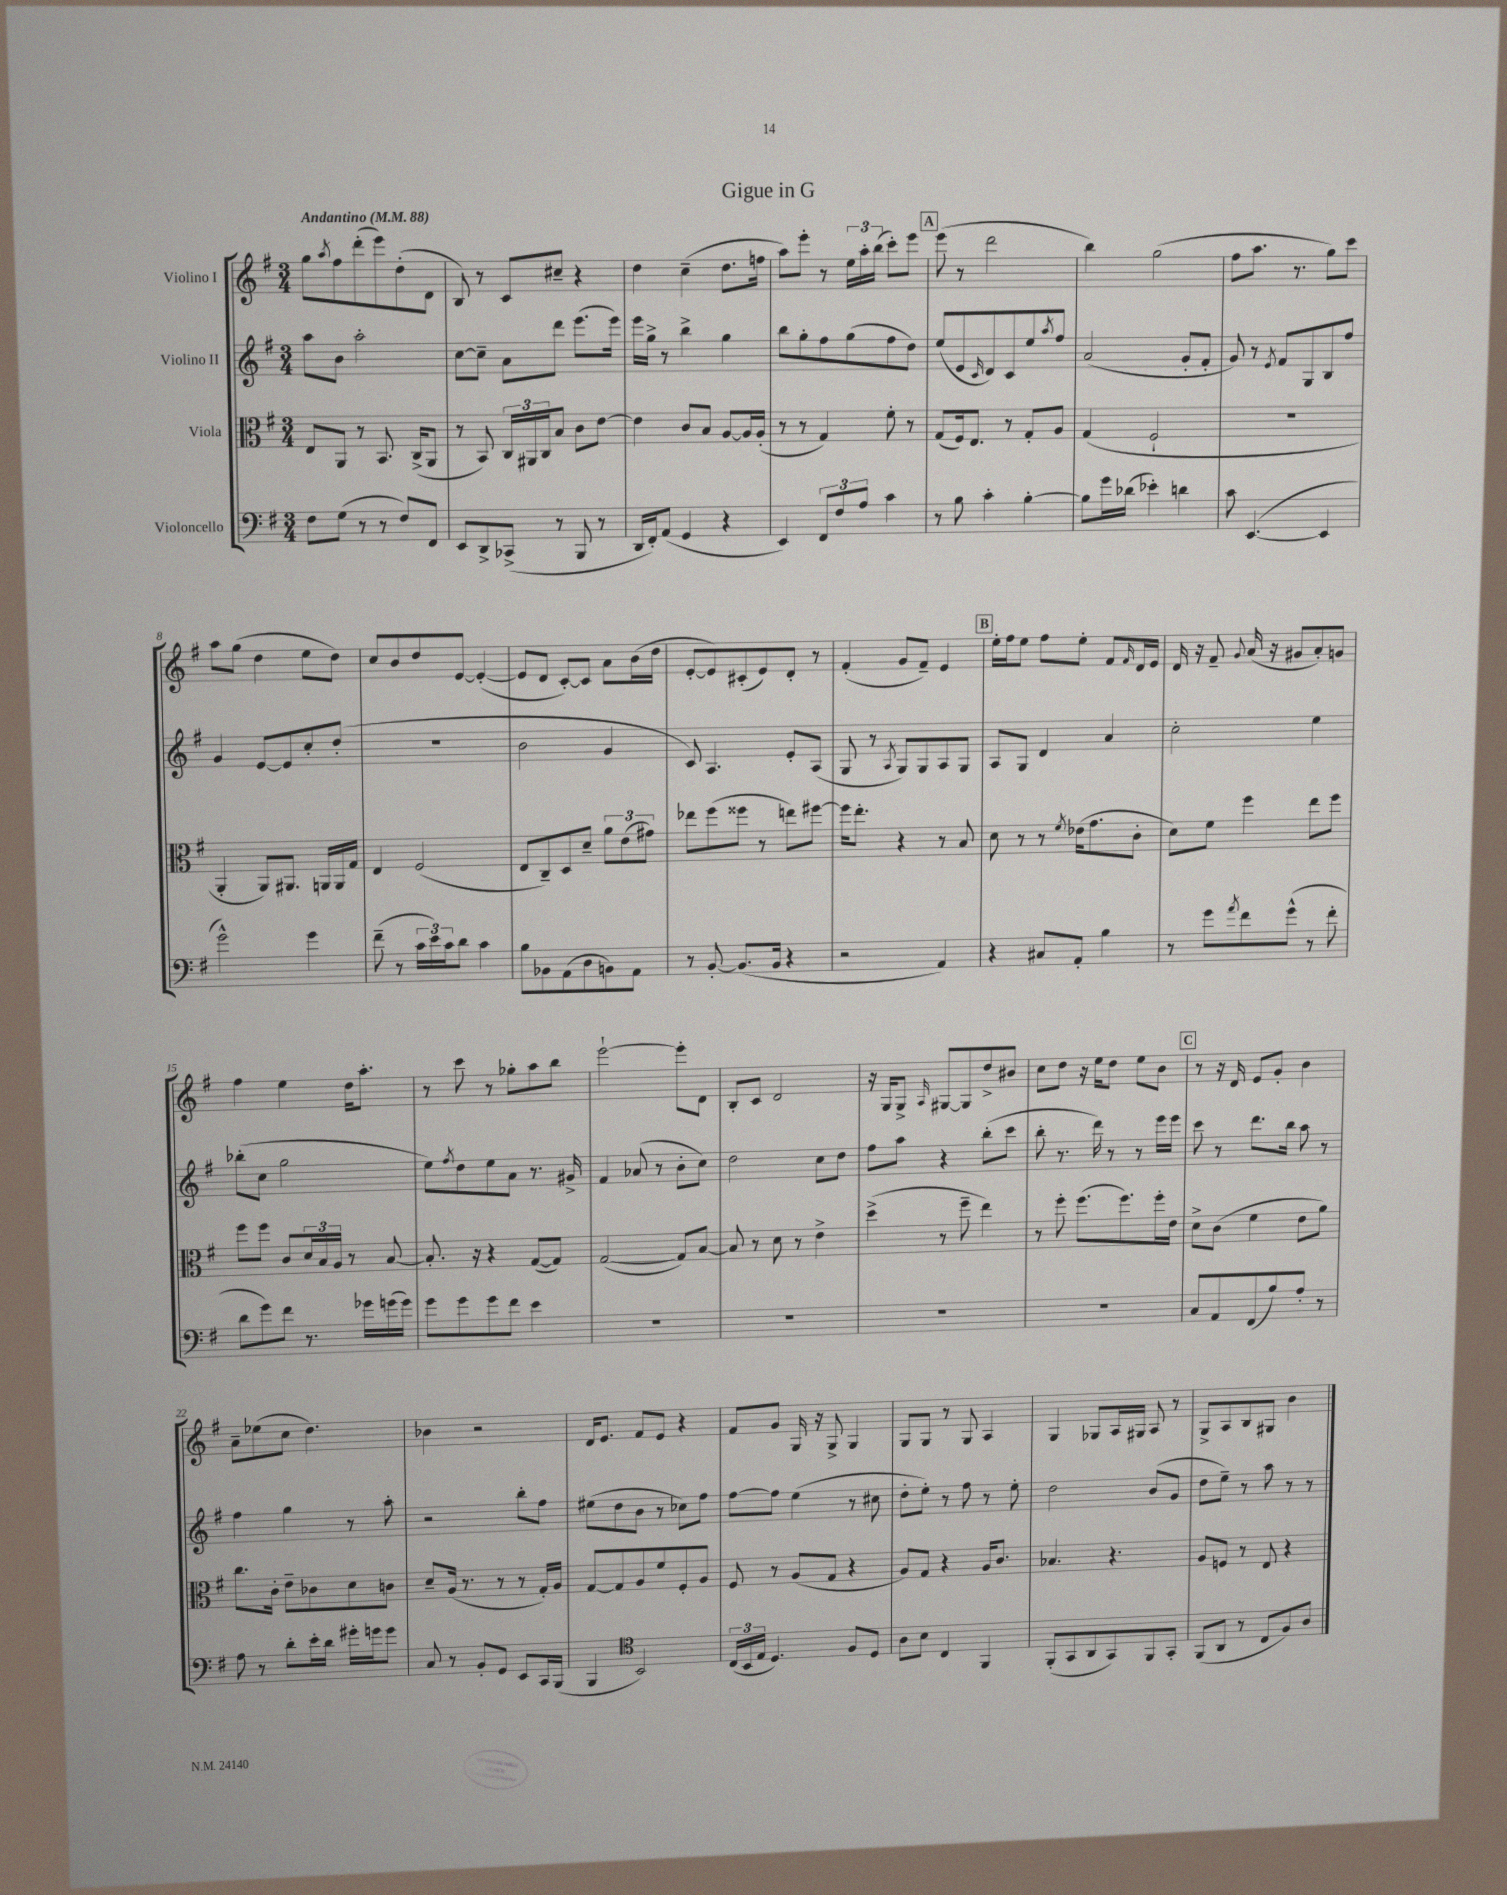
\header { title = "Gigue in G" }
<<
\new StaffGroup <<
\new Staff = "s0" \with { instrumentName = "Violino I" } {
    \clef treble \key g \major \numericTimeSignature \time 3/4 \tempo "Andantino" 4 = 88
    g''8 \acciaccatura { a''8 } fis''8 d'''8-.( e'''8) d''8-.( d'8 |
    b8) r8 c'8 cis''8-- r4 |
    d''4 c''4--( d''8. f''16 |
    a''8) e'''8-. r8 \tuplet 3/2 { e''16 a''16-. b''16( } c'''8-.) e'''8 |
    \mark \markup { \box "A" } e'''8( r8 d'''2 |
    b''4) g''2( |
    fis''8 a''8. r8. g''8) c'''8 |
    a''8 g''8( d''4 e''8 d''8) |
    c''8 b'8 d''8 e'8~ e'4~-.( |
    e'8 d'8 c'8~-.) c'8 a'8 b'16( d''16 |
    e'8~-. e'8) cis'8-.( e'8) d'8-. r8 |
    fis'4-.( g'8 fis'8--) e'4 |
    \mark \markup { \box "B" } e''16-. fis''16 e''8 fis''8 e''8-. fis'8 \grace { fis'16 } d'16 e'16 |
    d'16 r16 fis'8-- \appoggiatura { g'8 } a'16( r16 gis'8 a'8-.) g'8 |
    fis''4 e''4 d''16 a''8.-. |
    r8 c'''8 r8 ges''8-. a''8 b''8 |
    e'''2~-! e'''8-. d'8 |
    b8-. c'8 d'2 |
    r16 g16 g8-> \grace { a16 } gis8~ gis8 d''8-> bis'8 |
    c''8 d''8 r16 e''16 d''8 e''8 b'8 |
    \mark \markup { \box "C" } r8 r16 d'16 e'8 g'8-. b'4 |
    a'8-- ees''8( c''8 d''4.) |
    bes'4 r2 |
    d'16 e'8. fis'8 e'8 r4 |
    fis'8 g'8 g16 r16 g8-> g4 |
    g8 g8 r8 g8 a4 |
    g4 ges8 a16 gis16 a8 r8 |
    g8-> a8 b8 gis8 b'4 \bar "|." |
}
\new Staff = "s1" \with { instrumentName = "Violino II" } {
    \clef treble \key g \major \numericTimeSignature \time 3/4
    a''8 b'8 a''2-. |
    c''8~ c''8-- a'8 d'''8 e'''8.( e'''16) |
    e'''16 g''16-> r8 b''4-> g''4 |
    b''8 g''8-. fis''8 g''8( fis''8 d''8) |
    \mark \markup { \box "A" } e''8( e'8 \grace { c'16 } d'8) c'8 e''8 \acciaccatura { a''8 } fis''8 |
    a'2( g'8-. fis'8-. |
    g'8) r8 \acciaccatura { e'8 } fis'8 g8 b8 fis''8 |
    g'4 e'8~ e'8 c''8-. d''8-.( |
    R2. |
    b'2 g'4 |
    c'8) a4. e'8-. a8( |
    g8 r8 \acciaccatura { a8 } g8) g8 a8 g8 |
    \mark \markup { \box "B" } a8 g8 d'4 a'4 |
    c''2-. e''4 |
    bes''8-.( c''8 g''2 |
    e''8) \acciaccatura { fis''8 } d''8 e''8 a'8 r8. gis'16-> |
    fis'4 aes'8( r8 b'8-. c''8) |
    d''2 c''8 d''8 |
    fis''8 a''8 r4 b''8-.( c'''8 |
    b''8-. r8. d'''16) r8 r8 e'''16 e'''16 |
    \mark \markup { \box "C" } c'''8 r8 d'''8. b''16 a''8 r8 |
    fis''4 g''4 r8 a''8-. |
    r2 b''8-. fis''8 |
    eis''8( d''8 b'8 r8 ces''8) fis''8 |
    fis''8~ fis''8 e''4( r8 cis''8 |
    d''8-. e''8-.) r8 fis''8 r8 e''8-. |
    d''2 b'8( g'8 |
    d''8 e''8--) r8 a''8 r8 r8 \bar "|." |
}
\new Staff = "s2" \with { instrumentName = "Viola" } {
    \clef alto \key g \major \numericTimeSignature \time 3/4
    e8 a,8 r8 b,8. c16->( a,8 |
    r8 b,8) \tuplet 3/2 { c16 ais,16 c16 } b8 c'8 e'8~ |
    e'4 c'8 b8 a8~ a16 a16-.( |
    r8 r8 g4) fis'8-. r8 |
    \mark \markup { \box "A" } g8( fis16) e8. r8 g8-. a8 |
    g4( fis2-! |
    R2. |
    a,4-. a,8) ais,8. a,16 a,16 g16 |
    e4 fis2( |
    e8 c8--) d8 d'8-- \tuplet 3/2 { a'8 e'8( gis'8) } |
    ees''8 fis''8( fisis''8 r8 e''8) fis''8~ |
    fis''16 e''8.-. r4 r8 b8 |
    \mark \markup { \box "B" } d'8 r8 r8 \acciaccatura { fis'8 } ees'16( g'8. c'8-. |
    d'8) fis'8 fis''4 e''8 fis''8 |
    fis''8 fis''8 c'8 \tuplet 3/2 { d'16 b16 a16 } r8 b8~ |
    b8.-. r16 r4 g8~( g8) |
    g2~( g8) b8~ |
    b8 r8 d'8 r8 e'4-> |
    d''4->( r8 fis''8-- e''4) |
    r8 fis''8-. fis''8.( fis''8.) fis''16-. e'16 |
    \mark \markup { \box "C" } d'8-> c'8( fis'4 e'8 a'8) |
    c''8. c'16-. e'8-- ces'8 d'8 c'8 |
    d'8-- a16( r8. r8 r8 g16-.) a16 |
    g8~ g8 a8 fis'8 fis8-. a8 |
    fis8 r8 a8( g8 r4 |
    a8) g8 r4 a16 c'8. |
    bes4. r4. |
    a8 f8 r8 e8 r4 \bar "|." |
}
\new Staff = "s3" \with { instrumentName = "Violoncello" } {
    \clef bass \key g \major \numericTimeSignature \time 3/4
    fis8 g8( r8 r8 fis8) fis,8 |
    e,8 d,8-> ces,8->( r8 b,,8 r8 |
    d,16 fis,16-.) a,8( g,4 r4 |
    e,4) \tuplet 3/2 { fis,8 fis8 a8 } c'4 |
    \mark \markup { \box "A" } r8 b8 c'4-. b4~-. |
    b8 g'16 des'16( ees'4-.) d'4 |
    c'8 e,4.~( e,4 |
    g'2-^) g'4 |
    fis'8--( r8 \tuplet 3/2 { c'16 e'16) c'16 } d'8 c'4 |
    b8 bes,8 a,8( d8 b,8) a,8 |
    r8 b,8~-. b,8.( b,16 r4 |
    r2 a,4) |
    \mark \markup { \box "B" } r4 cis8 a,8-. b4 |
    r8 g'8 \acciaccatura { a'8 } fis'8 g'8-^( r8 fis'8-. |
    d'8 g'8) fis'8 r8. ges'16 g'16( g'16) |
    g'8 g'8 g'8 fis'8 e'4 |
    R2. |
    R2. |
    R2. |
    R2. |
    \mark \markup { \box "C" } c8 a,8 fis,8( b8) a8-. r8 |
    a8 r8 d'8-. e'16-. d'16 gis'16-. g'16 g'8 |
    c8 r8 b,8-. g,8 e,8 c,16 b,,16( |
    b,,4 \clef tenor b,2) |
    \tuplet 3/2 { c16( b,16 e16 } d4.) fis8 d8 |
    a8 b8 c4 fis,4 |
    fis,8-.( g,8 a,8 g,8) fis,8 g,8-. |
    fis,8( a,8 r8 c8 fis8) a8 \bar "|." |
}
>>
>>
